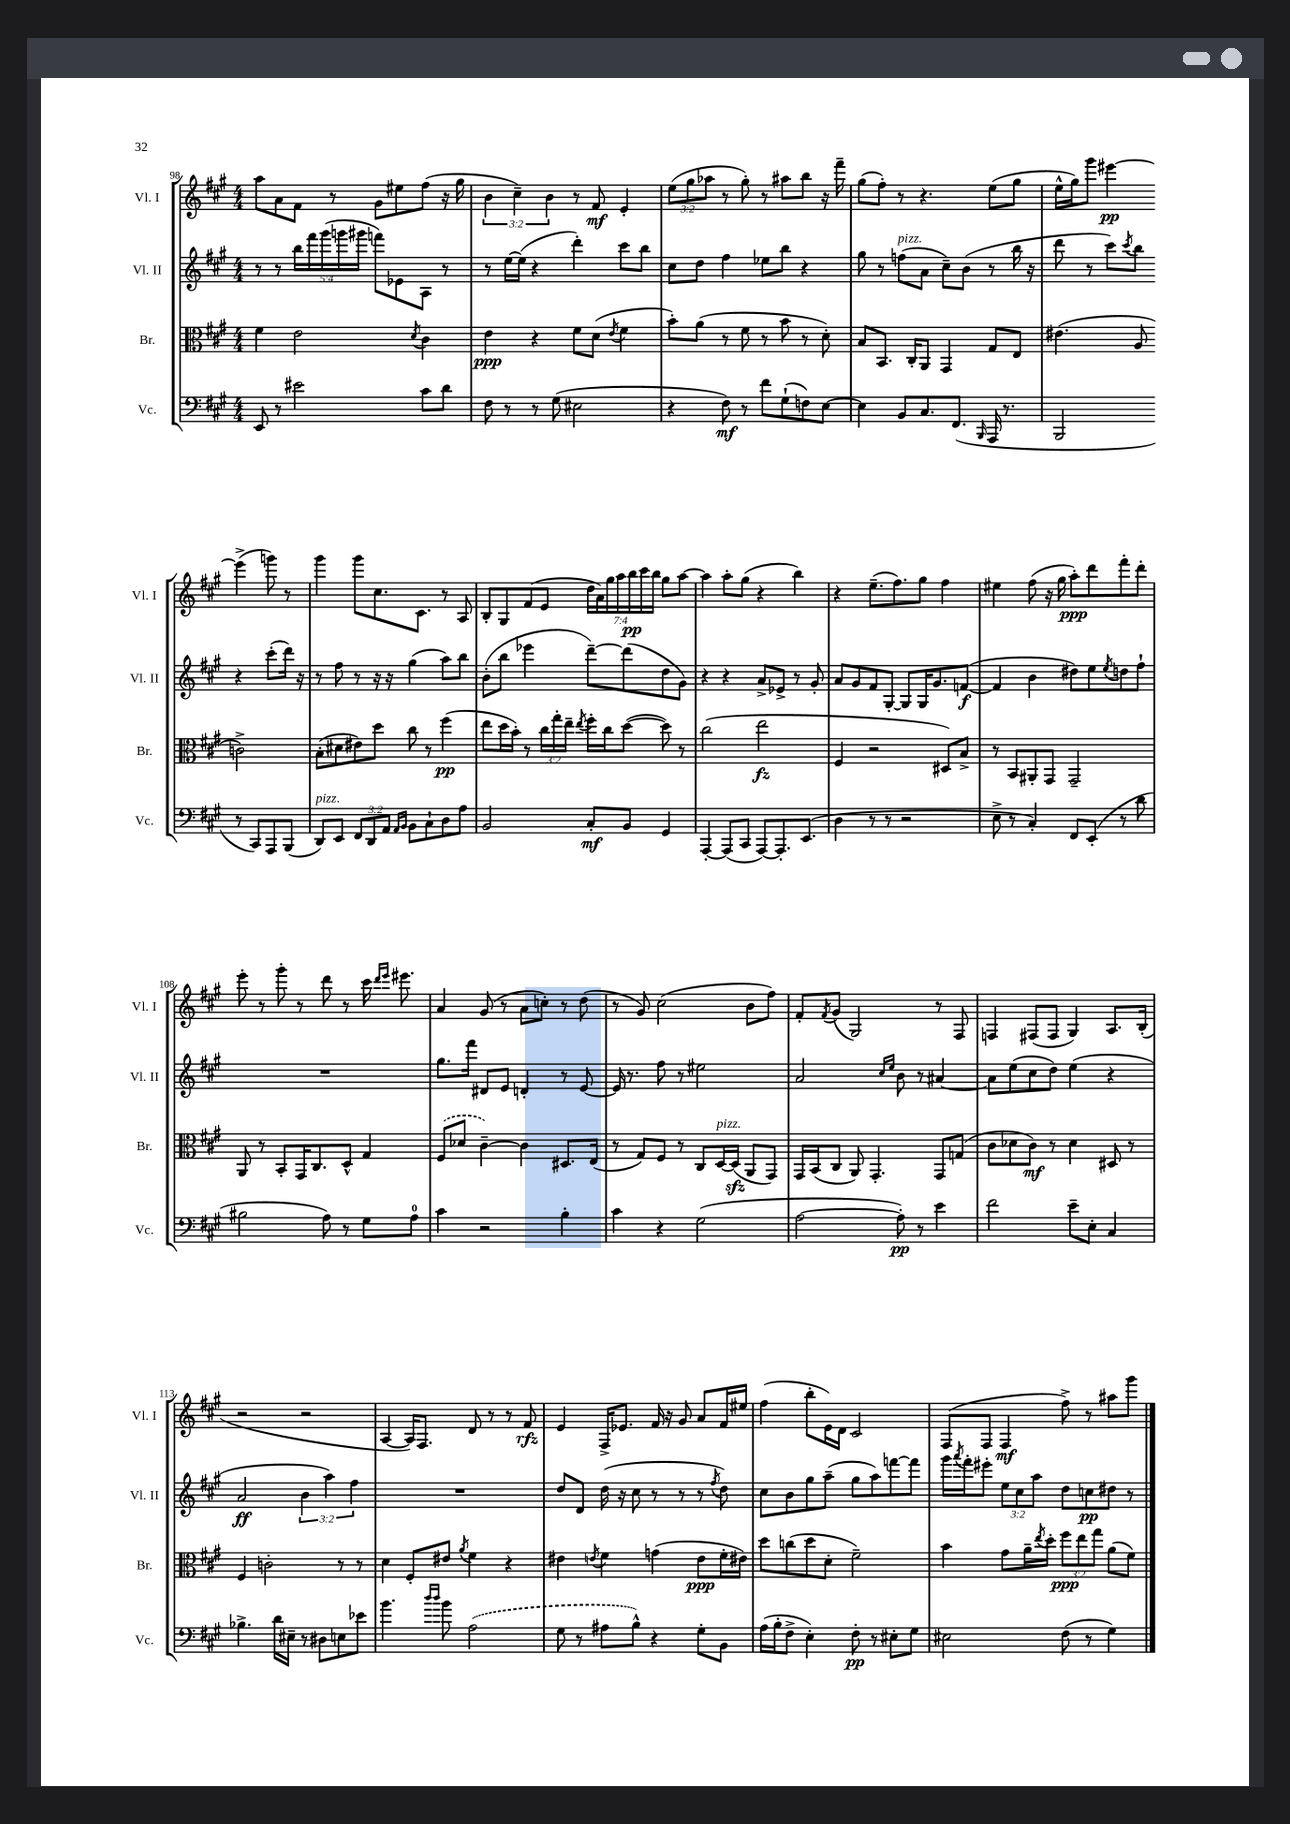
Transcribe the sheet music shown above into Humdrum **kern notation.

**kern	**kern	**kern	**kern
*staff4	*staff3	*staff2	*staff1
*clefF4	*clefC3	*clefG2	*clefG2
*k[f#c#g#]	*k[f#c#g#]	*k[f#c#g#]	*k[f#c#g#]
*M4/4	*M4/4	*M4/4	*M4/4
8EE	4f#	8r	8aa
8r	.	8r	8a
2e#	2e	20bb	8f#
.	.	20fff#	.
.	.	(20ggg#	.
.	.	.	8r
.	.	20ggg	.
.	.	20ggg#	.
.	.	8fff)	8g#
.	.	8e-	8ee#
.	8qd	.	.
8c#	4c#	8A	(8ff#
8d	.	8r	16r
.	.	.	16gg#
=	=	=	=
8F#	4e	8r	6b
8r	.	[16ee	.
.	.	.	6cc#~)
.	.	(16ee]	.
8r	4r	4r	.
.	.	.	6b
(8G#	.	.	.
2E#	8f#	4ddd')	8r
.	(8d	.	8f#
.	8qe	.	.
.	4f#	8ccc#	4e'
.	.	8bb	.
=	=	=	=
4r	8b')	8cc#	(12ee
.	.	.	12gg#
.	(8a	8dd	.
.	.	.	12aa-
8F#)	8r	4ff#	8r
8r	8f#	.	8gg#')
8f#	8r	8ee-	8r
(8G#`	8b	8bb	8aa#
8F)	8r	4r	8bb
[8E	8d')	.	16r
.	.	.	16fff#~
=	=	=	=
4E]	8B	8gg#	(8gg#
.	8.BB	8r	8ff#')
8BB	.	(8ff	8r
.	16C#'	.	.
8.C#	8AA	8a	4.r
.	4GG#	8cc#~)	.
(8.FF#	.	.	.
.	.	(8b	.
16qqBBB	.	.	.
16AAA	8G#	8r	(8ee
8.r	.	.	.
.	8E	16bb	8gg#
.	.	16r	.
=	=	=	=
2BBB	(4.e#	8ddd	16ee^^
.	.	.	16gg#)
.	.	8r	8ggg#
.	.	8ccc#)	[4eee#
.	.	8qccc#	.
.	8A	8bb	.
8r	2c^)	4r	(4eee#^]
8CC#)	.	.	.
8AAA	.	(8ccc#'	8ggg)
(8BBB	.	16ddd)	8r
.	.	16r	.
=	=	=	=
8DD)	(8B'	8r	4ggg#
8EE	8d#	8ff#	.
12FF#	8e#)	8r	8ggg#
12DD	.	.	.
.	8dd	16r	8.cc#
12AA	.	.	.
.	.	16r	.
16qqAA	.	.	.
16qqBB	.	.	.
8BB	8cc#	(4gg#	.
.	.	.	8.c#
8C#`	8r	.	.
8D	(4ff#	8aa)	8r
8A	.	8bb	8A
=	=	=	=
2BB	8ee	(8b'	8B'
.	16dd	8bb	8G#
.	16b')	.	.
.	8r	4eee-	(8f#
.	24cc#	.	8e
.	24gg#'	.	.
.	24ee~	.	.
.	8qee	.	.
8C#'	16ff#'	[8ddd~)	28dd
.	.	.	28a)
.	16cc#	.	.
.	.	.	28gg#
.	.	.	28aa
8BB	([8dd	(8ddd]	.
.	.	.	28bb
.	.	.	28ccc#
.	.	.	28bb
4GG#	8dd])	8dd	8gg#
.	8r	8g#)	[8aa
=	=	=	=
[4AAA'	(2cc#	4r	4aa]
(8AAA]	.	4r	8aa'
8CC#	.	.	(8gg#
[8AAA)	2ee	8a^	4r
8.AAA']	.	8e-^	.
.	.	8r	4bb)
(8.EE	.	.	.
.	.	8g#'	.
=	=	=	=
4D	4F#	8a	4r
.	.	8g#	.
8r	2r	8f#	(8.ee~
8r	.	[8G#'	.
.	.	.	8.ff#)
2r	.	8G#]	.
.	.	16G#	8gg#
.	.	8.g#	.
.	8D#)	.	4ff#
.	8B^	([8f	.
=	=	=	=
8E^	8r	4f]	4ee#
8r	8BB	.	.
4C#')	8AA#'	4b	(8ff#
.	8GG#	.	16r
.	.	.	16gg#
8FF#	2GG#~	8dd#)	8aa')
(8EE'	.	8ee	8ddd
.	.	8qee	.
8r	.	8dd	8fff#'
8d	.	8ff#`	8ddd'
=	=	=	=
2B#	8AA	1r	8eee'
.	8r	.	8r
.	8BB'	.	8ggg#'
.	16GG#	.	8r
.	8.C#	.	.
8A)	.	.	8ddd
8r	8D^^	.	8r
8G#	4G#	.	16ccc#
.	.	.	16qqddd
.	.	.	16qqeee
.	.	.	8.eee#
8A	.	.	.
=	=	=	=
4c#	(8F#	8.gg#	4a
.	8d-	.	.
.	.	16fff#	.
2r	[4c#~)	8d#	(8g#
.	.	8e	8r
.	4c#]	4d'	8a
.	.	.	8cc')
4B'	8.D#	8r	8r
.	.	[8e	(8dd
.	(16E	.	.
=	=	=	=
4c#	8r	16e]	8r
.	.	8.r	.
.	8G#)	.	8g#)
4r	8F#	8ff#	(2cc#
.	8r	8r	.
(2G#	8C#	2ee#	.
.	[16D	.	.
.	(16D]	.	.
.	8AA	.	8b
.	8GG#)	.	8ff#)
=	=	=	=
[2A	16GG#	2a	8f#'
.	(16BB	.	.
.	.	.	8qf#
.	8C#	.	(8g#
.	8AA)	.	2G#)
.	4.GG#'	.	.
.	.	16qqcc#	.
.	.	16qqee	.
8A'])	.	8b	.
8r	.	8r	.
4e	8GG#	[4a#	8r
.	(8G	.	8F#
=	=	=	=
2f#	8c#	8a#]	4F
.	8d-	(8ee	.
.	8c#)	8cc#	(8F#
.	8r	8dd)	8F#
8e~	4d-	(4ee	4G#)
8E'	.	.	.
4C#	8D#	4r	8.A
.	8r	.	.
.	.	.	(16B'
=	=	=	=
4.B-^	4F#	2a	2r
.	2c'	.	.
16d	.	.	.
16E#~	.	.	.
8r	.	6b	2r
8D#	.	.	.
.	.	6aa)	.
8E	8r	.	.
.	.	6ff#	.
8e-	8r	.	.
=	=	=	=
4.b	4d	1r	[4A
.	8F#'	.	16A])
.	.	.	8.F#
16qqdd	.	.	.
16qqdd	.	.	.
8b	8e#	.	.
.	8qa	.	.
(2A	4f#	.	8d
.	.	.	8r
.	4r	.	8r
.	.	.	8f#
=	=	=	=
8G#	4e#	8dd	4e
8r	.	8d	.
.	8qe	.	.
8A#	4f#	(16dd	16F#^
.	.	16r	8.e-
8B^^)	.	8cc#	.
4r	(4g	8r	16f#
.	.	.	16r
.	.	8r	8g#
8G#'	8e	8r	8a
.	.	8qff#	.
8BB	16f#'	8dd)	16f#
.	16e#)	.	16ee#
=	=	=	=
(16A	8dd	8cc#	(4ff#
16B'	.	.	.
8F#^	(8cc	8b	.
4E')	8dd	8gg#	8bb'
.	8d'	(8aa~	16e)
.	.	.	16d
8F#'	2f#~)	8gg#	2c#
8r	.	8aa)	.
8E#'	.	[8fff	.
8G#	.	8fff]	.
=	=	=	=
2E#	4b	16ggg#	(8F#
.	.	8qaaa	.
.	.	16fff#'	.
.	.	8eee#'	8F#
.	8g#	12ee	4F#
.	.	12cc#	.
.	16a~	.	.
.	.	12aa	.
.	8qee	.	.
.	16dd'	.	.
(8F#	12ff#	8dd	8ff#^)
.	12ee	.	.
8r	.	8cc	8r
.	12gg#	.	.
4G#)	(8a	8dd#	8aa#
.	8f#)	8r	8ggg#
==	==	==	==
*-	*-	*-	*-
